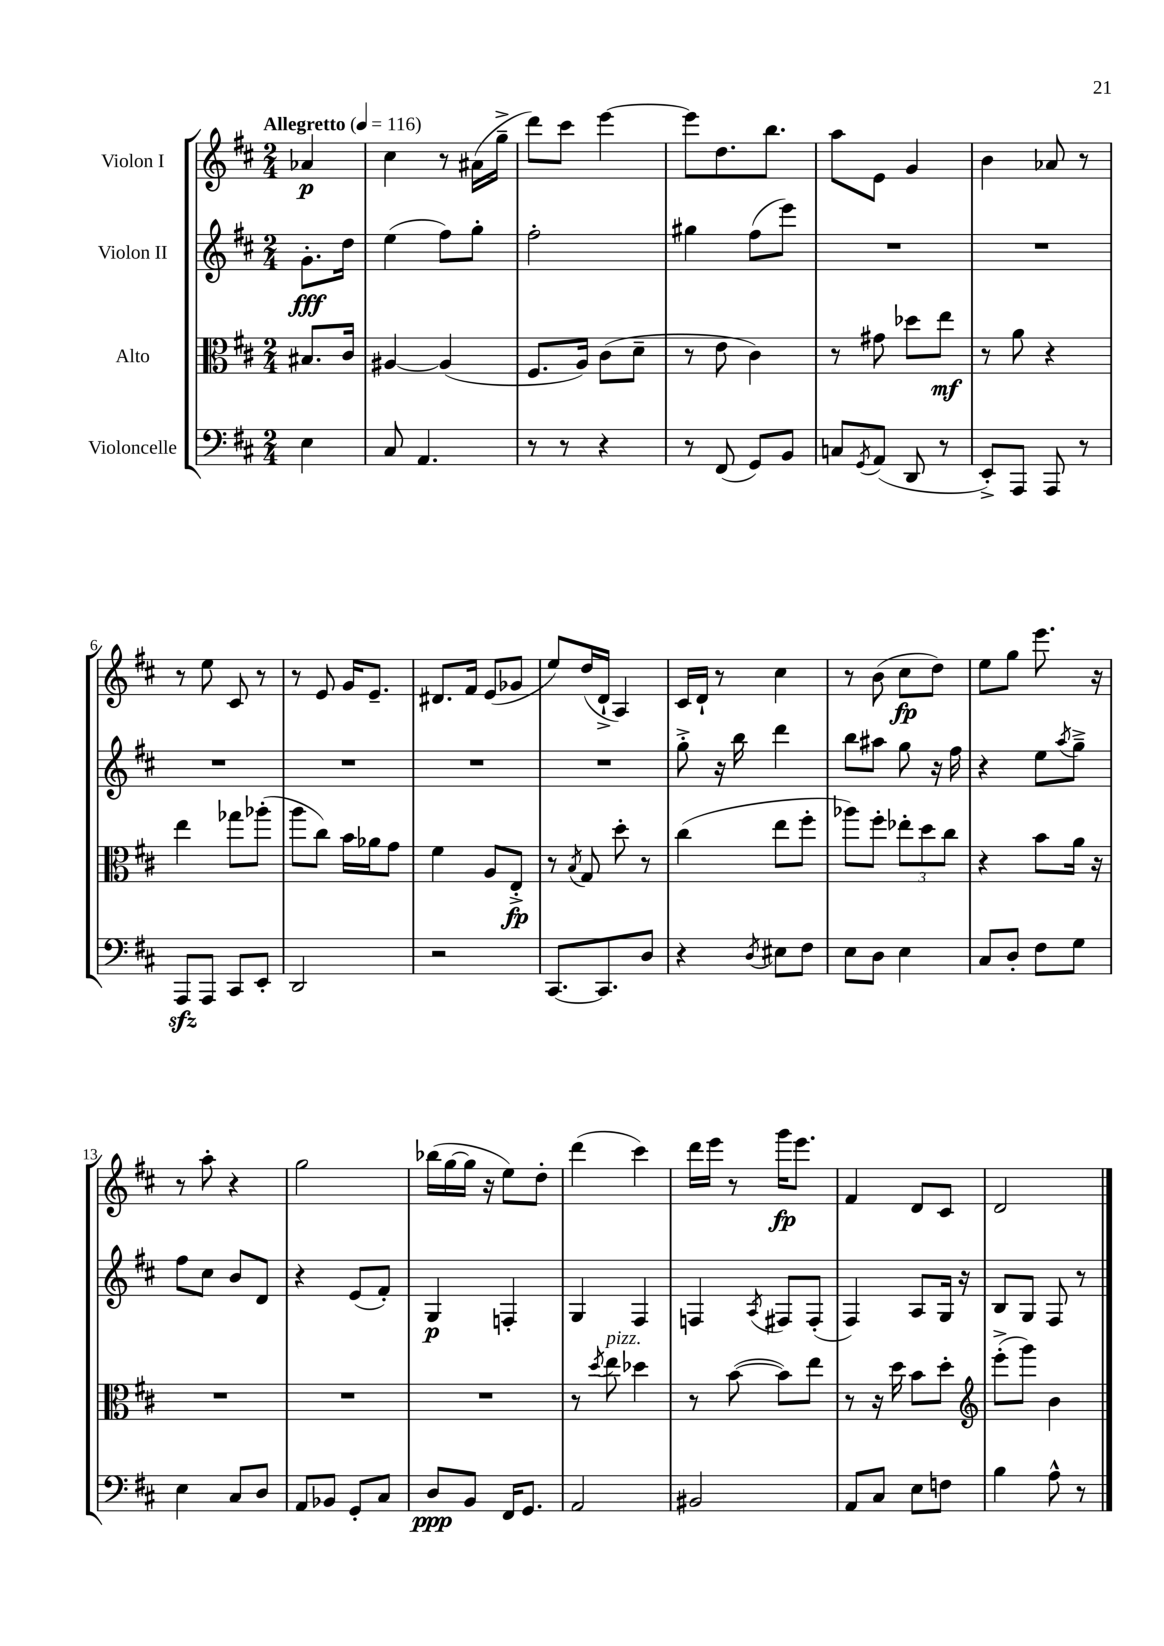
<<
\new StaffGroup <<
\new Staff = "s0" \with { instrumentName = "Violon I" } {
    \clef treble \key d \major \numericTimeSignature \time 2/4 \partial 4 \tempo "Allegretto" 4 = 116
    aes'4\p |
    cis''4 r8 ais'16( g''16---> |
    d'''8) cis'''8 e'''4~ |
    e'''8 d''8. b''8. |
    a''8 e'8 g'4 |
    b'4 aes'8 r8 |
    r8 e''8 cis'8 r8 |
    r8 e'8 g'16 e'8.-- |
    dis'8. fis'16 e'8( ges'8 |
    e''8) d''16( d'16-!-> a4) |
    cis'16 d'16-! r8 cis''4 |
    r8 b'8( cis''8\fp d''8) |
    e''8 g''8 e'''8. r16 |
    r8 a''8-. r4 |
    g''2 |
    bes''16( g''16~ g''16 r16 e''8) d''8-. |
    d'''4( cis'''4) |
    d'''16 e'''16 r8 g'''16\fp e'''8. |
    fis'4 d'8 cis'8 |
    d'2 \bar "|." |
}
\new Staff = "s1" \with { instrumentName = "Violon II" } {
    \clef treble \key d \major \numericTimeSignature \time 2/4 \partial 4
    g'8.-.\fff d''16 |
    e''4( fis''8) g''8-. |
    fis''2-. |
    gis''4 fis''8( e'''8) |
    R2 |
    R2 |
    R2 |
    R2 |
    R2 |
    R2 |
    g''8-.-> r16 b''16 d'''4 |
    b''8 ais''8 g''8 r16 fis''16 |
    r4 e''8 \acciaccatura { a''8 } g''8---> |
    fis''8 cis''8 b'8 d'8 |
    r4 e'8( fis'8-.) |
    g4\p f4-. |
    g4 fis4 |
    f4 \acciaccatura { a8 } fis8 fis8-.( |
    fis4) a8 g16 r16 |
    b8 g8 fis8 r8 \bar "|." |
}
\new Staff = "s2" \with { instrumentName = "Alto" } {
    \clef alto \key d \major \numericTimeSignature \time 2/4 \partial 4
    bis8. cis'16 |
    ais4~ ais4( |
    fis8. a16) cis'8( d'8-- |
    r8 e'8 cis'4) |
    r8 gis'8 des''8 e''8\mf |
    r8 a'8 r4 |
    e''4 ges''8 aes''8-.( |
    a''8 cis''8) b'16 aes'16 g'8 |
    fis'4 a8 e8-.->\fp |
    r8 \acciaccatura { b8 } g8 d''8-. r8 |
    cis''4( e''8 fis''8-. |
    aes''8) fis''8-. \tuplet 3/2 { ees''8-. d''8 cis''8 } |
    r4 b'8 a'16 r16 |
    R2 |
    R2 |
    R2 |
    r8 \acciaccatura { d''8 } e''8^\markup { \italic "pizz." } des''4 |
    r8 b'8~( b'8) e''8 |
    r8 r16 d''16 b'8 d''8-. |
    \clef treble e'''8-.->( g'''8) b'4 \bar "|." |
}
\new Staff = "s3" \with { instrumentName = "Violoncelle" } {
    \clef bass \key d \major \numericTimeSignature \time 2/4 \partial 4
    e4 |
    cis8 a,4. |
    r8 r8 r4 |
    r8 fis,8( g,8) b,8 |
    c8 \acciaccatura { g,8 } a,8( d,8 r8 |
    e,8-.->) a,,8 a,,8 r8 |
    a,,8\sfz a,,8 cis,8 e,8-. |
    d,2 |
    r2 |
    cis,8.~ cis,8. d8 |
    r4 \acciaccatura { d8 } eis8 fis8 |
    e8 d8 e4 |
    cis8 d8-. fis8 g8 |
    e4 cis8 d8 |
    a,8 bes,8 g,8-. cis8 |
    d8\ppp b,8 fis,16 g,8. |
    a,2 |
    bis,2 |
    a,8 cis8 e8 f8 |
    b4 a8-^ r8 \bar "|." |
}
>>
>>
